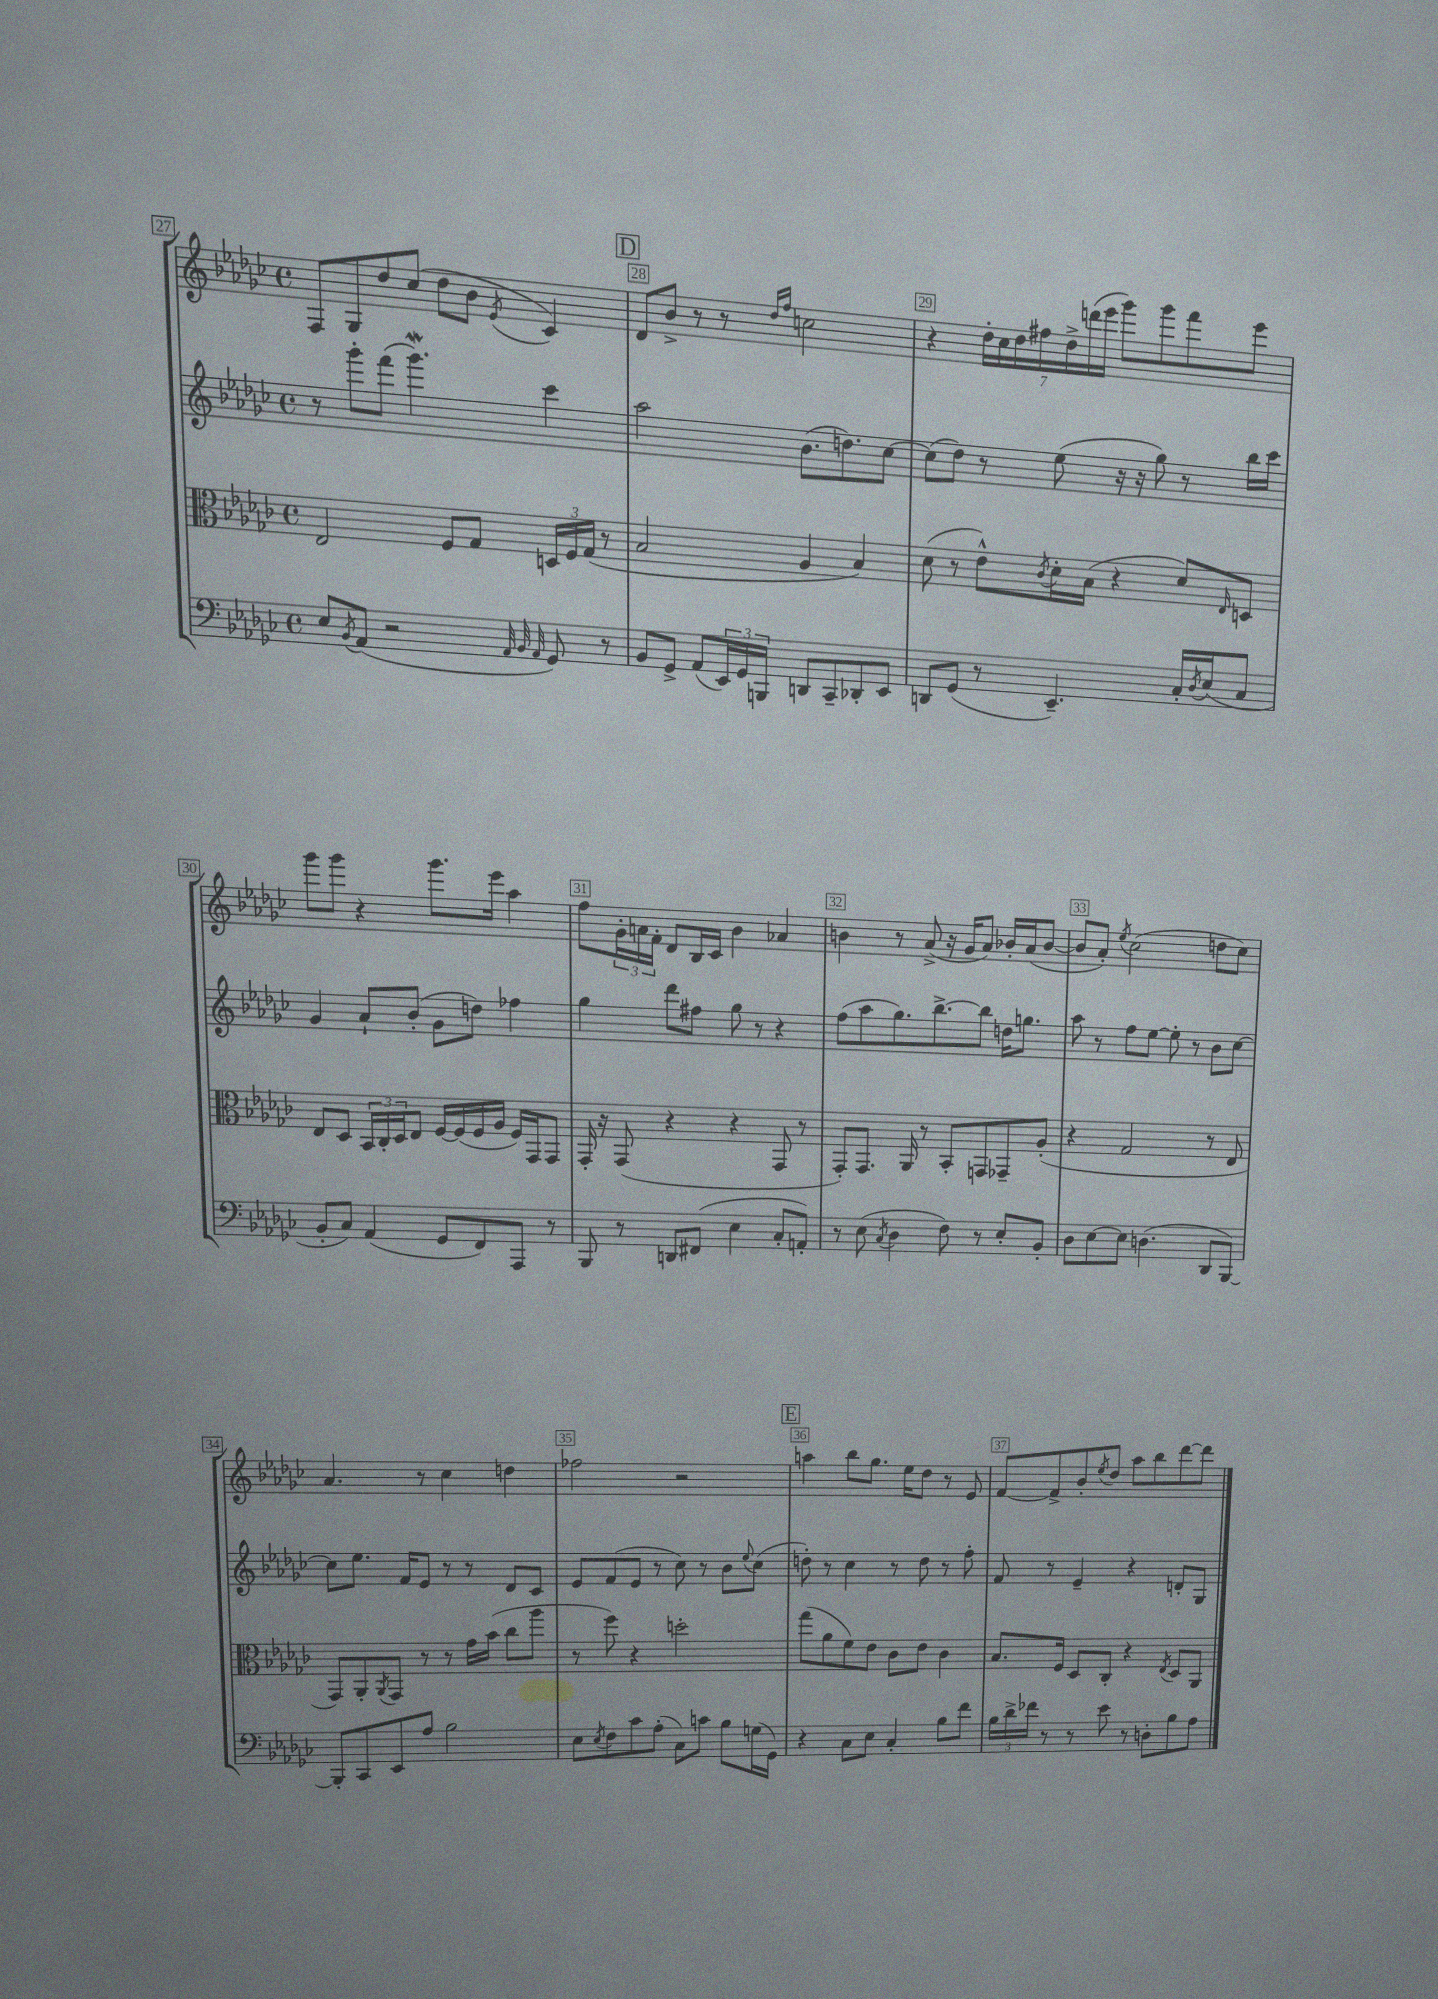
<<
\new StaffGroup <<
\new Staff = "s0" {
    \clef treble \key ges \major \defaultTimeSignature \time 4/4
    f8 ges8 des''8 ces''8( des''8 bes'8 \acciaccatura { ees'8 } ces'4) |
    \mark \markup { \box "D" } des'8 bes'8-> r8 r8 \grace { des''16 f''16 } c''2 |
    r4 \tuplet 7/4 { des''16-. ces''16 des''16 fis''16 des''16-> d'''16( ees'''16 } ges'''8) ges'''8 f'''8 ees'''8 |
    ges'''8 ges'''8 r4 ges'''8. ees'''16 aes''4 |
    f''8 \tuplet 3/2 { ges'16-. a'16 f'16-. } des'8 bes16 ces'16 bes'4 aes'4 |
    b'4 r8 aes'8->( r16 ges'16 aes'8) bes'16-. aes'16( bes'8~ |
    bes'8 aes'8-.) \acciaccatura { ees''8 } ces''2( d''8 ces''8) |
    aes'4. r8 ces''4 d''4 |
    fes''2 r2 |
    \mark \markup { \box "E" } a''4 bes''8 ges''8. ees''16 des''8 r8 ees'8 |
    f'8~ f'8-> bes'8-. \acciaccatura { ees''8 } des''8 aes''8 bes''8 des'''8~ des'''8 \bar "|." |
}
\new Staff = "s1" {
    \clef treble \key ges \major \defaultTimeSignature \time 4/4
    r8 ges'''8-. f'''8( ges'''4.\mordent) ces'''4 |
    \mark \markup { \box "D" } aes''2 bes'8.( d''8.) ces''8~ |
    ces''8( des''8) r8 ees''8( r16 r16 ges''8) r8 bes''16 ces'''16 |
    ges'4 aes'8-! bes'8-.( ges'8 d''8) fes''4 |
    ges''4 des'''8 fis''8 ges''8 r8 r4 |
    f''8( aes''8 ges''8.) bes''8.~-> bes''8 d''16 g''8. |
    aes''8 r8 f''8 ees''8~ ees''8-. r8 bes'8 ces''8~ |
    ces''8 ees''8. f'16 ees'8 r8 r8 des'8 ces'8 |
    ees'8 f'8( ees'8 r8 ces''8) r8 bes'8 \appoggiatura { ees''8 } ces''8( |
    \mark \markup { \box "E" } d''8-.) r8 ces''4 r8 d''8 r8 f''8-. |
    f'8 r8 ees'4-- r4 d'8-. ges8 \bar "|." |
}
\new Staff = "s2" {
    \clef alto \key ges \major \defaultTimeSignature \time 4/4
    ees2 f8 ges8 \tuplet 3/2 { d16 f16 ges16( } r8 |
    \mark \markup { \box "D" } bes2 aes4 bes4) |
    des'8( r8 ees'8-^) \acciaccatura { ces'8 } des'16-. bes16( r4 des'8) \grace { ees16 } d8 |
    ees8 des8 \tuplet 3/2 { bes,16 ces16-. des16 } ees8 f16~ f16( f16 aes16 f16) ges,16 ges,8 |
    ges,16-. r16 ges,8( r4 r4 ges,8 r8 |
    ges,8-.) ges,8. aes,16 r8 bes,8-. g,8 ges,8-- aes8-.( |
    r4 ges2 r8 ees8 |
    ges,8) aes,8-. \acciaccatura { aes,8 } ges,8 r8 r8 ges'16 bes'16( ces''8 aes''8 |
    r8 f''8) r4 d''2-. |
    \mark \markup { \box "E" } ges''8( aes'8 f'8) ees'8 ces'8 ees'8 ces'4 |
    bes8. f16 des8 ces8-. r4 \acciaccatura { ees8 } des8 aes,8 \bar "|." |
}
\new Staff = "s3" {
    \clef bass \key ges \major \defaultTimeSignature \time 4/4
    ees8 \acciaccatura { bes,8 } aes,8( r2 \grace { aes,32 bes,32 aes,32 } ges,8) r8 |
    \mark \markup { \box "D" } bes,8 ges,8-> aes,8( \tuplet 3/2 { ees,16) ges,16 b,,16 } d,8 ces,8-- des,8-. ees,8 |
    d,8 ges,8( r8 ees,4.--) ces16-. \acciaccatura { des8 } ees16( ces8 |
    bes,8-. ces8) aes,4( ges,8 f,8) aes,,8 r8 |
    bes,,8 r8 d,8 fis,8( ees4 ces8-. a,8-.) |
    r8 ees8( \acciaccatura { ces8 } des4 f8) r8 ees8-. bes,8-. |
    des8 ees8~ ees8 d4.( des,8 bes,,8~) |
    bes,,8-. ces,8 ees,8 aes8 bes2 |
    ees8 \acciaccatura { ees8 } f8 ces'8 aes8-.( ces8) c'8 bes8 g16( ges,16) |
    \mark \markup { \box "E" } r4 ces8 ees8 ces4-. bes8 f'8 |
    \tuplet 3/2 { bes16 des'16-> fes'16 } r8 r8 ees'8 r8 d8-. bes8 aes8 \bar "|." |
}
>>
>>
\layout { \context { \Score currentBarNumber = #27 \override BarNumber.break-visibility = ##(#f #t #t) barNumberVisibility = #all-bar-numbers-visible \override BarNumber.stencil = #(make-stencil-boxer 0.1 0.3 ly:text-interface::print) } }
